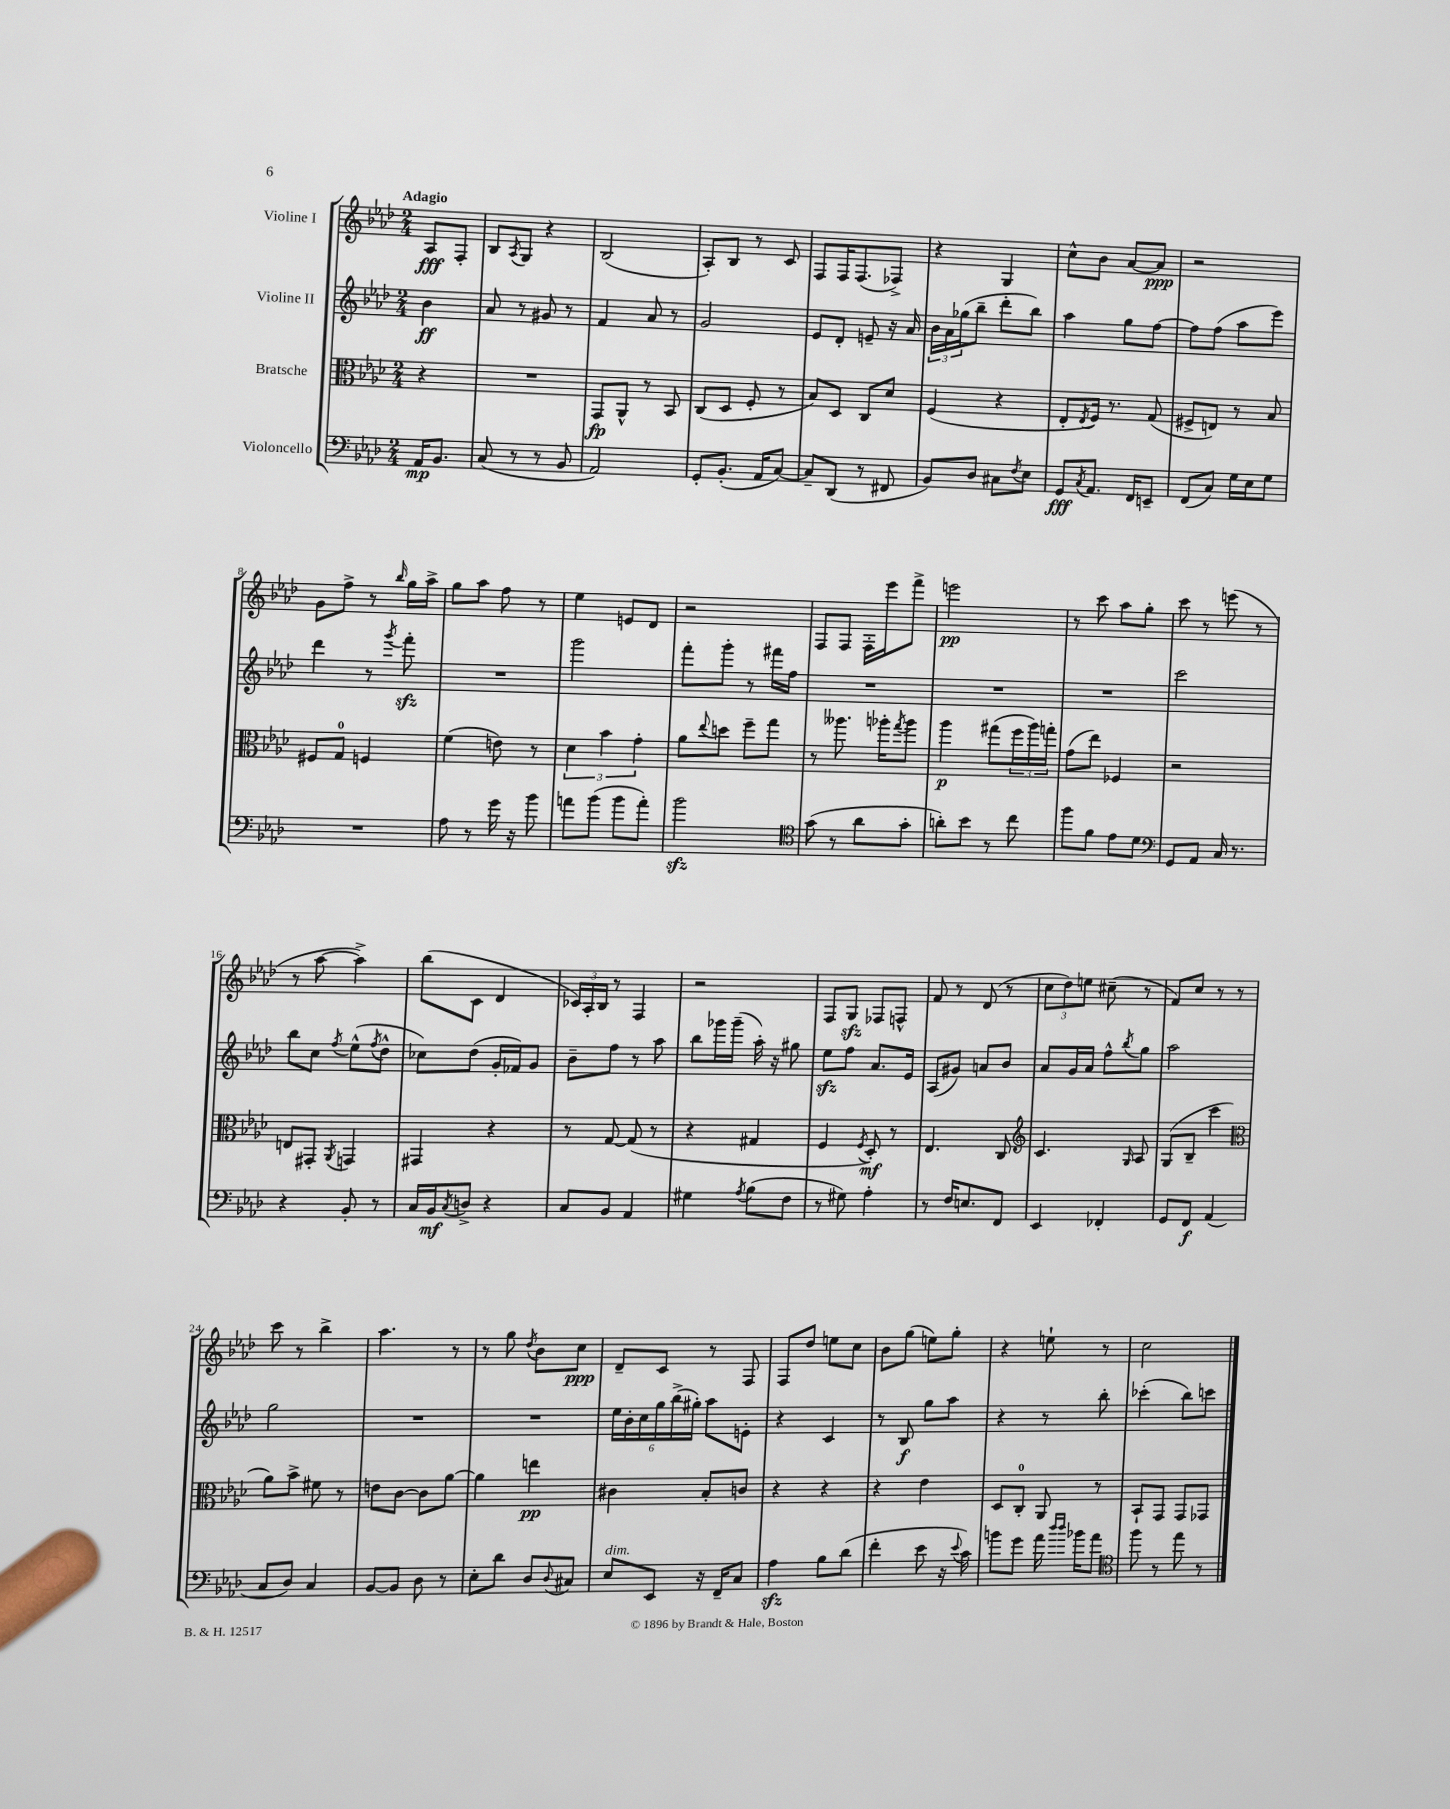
<<
\new StaffGroup <<
\new Staff = "s0" \with { instrumentName = "Violine I" } {
    \clef treble \key aes \major \numericTimeSignature \time 2/4 \partial 4 \tempo "Adagio"
    aes8\fff f8-. |
    bes8 \acciaccatura { aes8 } g8 r4 |
    bes2( |
    aes8-.) bes8 r8 c'8 |
    f8 f16 f8.( fes8->) |
    r4 g4 |
    c''8-^ bes'8 aes'8~ aes'8\ppp |
    r2 |
    g'8 f''8-> r8 \grace { bes''16 } g''16 aes''16-> |
    g''8 aes''8 f''8 r8 |
    ees''4 e'8 des'8 |
    r2 |
    f8 f8 f16-. ees'''16 f'''8-> |
    e'''2\pp |
    r8 c'''8 aes''8 g''8-. |
    c'''8 r8 e'''8( r8 |
    r8 aes''8~ aes''4->) |
    bes''8( c'8 des'4 |
    \tuplet 3/2 { ces'16) aes16-. bes16 } r8 f4 |
    r2 |
    f8 g8\sfz fes8 f8-^ |
    f'8 r8 des'8( r8 |
    \tuplet 3/2 { c''8 des''8) e''8 } cis''8--( r8 |
    f'8) c''8 r8 r8 |
    c'''8 r8 bes''4-> |
    aes''4. r8 |
    r8 g''8 \acciaccatura { des''8 } bes'8 c''8\ppp |
    des'8-- c'8 r8 f8 |
    f8 des''8 e''8 c''8 |
    bes'8 g''8( e''8) g''8-. |
    r4 e''8-! r8 |
    c''2 \bar "|." |
}
\new Staff = "s1" \with { instrumentName = "Violine II" } {
    \clef treble \key aes \major \numericTimeSignature \time 2/4 \partial 4
    bes'4\ff |
    aes'8 r8 gis'8 r8 |
    f'4 aes'8 r8 |
    g'2 |
    ees'8 des'8-. e'8-- r16 aes'16 |
    \tuplet 3/2 { bes'16 aes'16 ges''16( } bes''8-- des'''8-. bes''8) |
    aes''4 g''8 f''8~ |
    f''8 f''8( aes''8 ees'''8) |
    des'''4 r8 \acciaccatura { g'''8 } f'''8-.\sfz |
    R2 |
    g'''2 |
    f'''8-. g'''8-. r8 fis'''16 f''16 |
    R2 |
    R2 |
    R2 |
    c'''2 |
    bes''8 c''8 \acciaccatura { f''8 } ees''8-^( \acciaccatura { f''8 } des''8-^ |
    ces''8) des''8( g'16-. fes'16) g'8 |
    bes'8-- f''8 r8 aes''8 |
    bes''8 ges'''16 ges'''16--( aes''16-.) r16 gis''8 |
    ees''8\sfz f''8 aes'8. ees'16 |
    aes8( gis'8) a'8 bes'8 |
    aes'8 g'16 aes'16 f''8-^ \acciaccatura { bes''8 } g''8 |
    aes''2 |
    g''2 |
    R2 |
    R2 |
    \tuplet 6/4 { ees''16 bes'16-. c''16 g''16 bes''16->( gis''16-.) } aes''8 e'8-. |
    r4 c'4 |
    r8 bes8\f g''8 aes''8 |
    r4 r8 bes''8-. |
    ces'''4-.( bes''8) c'''8 \bar "|." |
}
\new Staff = "s2" \with { instrumentName = "Bratsche" } {
    \clef alto \key aes \major \numericTimeSignature \time 2/4 \partial 4
    r4 |
    R2 |
    g,8\fp aes,8-^ r8 bes,8 |
    c8( des8 f8-. r8 |
    bes8) des8 c8 des'8 |
    f4( r4 |
    ees8-. \acciaccatura { ees8 } f16) r8. g8( |
    fis8-> e8) r8 bes8 |
    fis8 g8-0 f4 |
    f'4( e'8) r8 |
    \tuplet 3/2 { des'4 bes'4 g'4-. } |
    aes'8 \appoggiatura { ees''8 } d''8 f''8-- g''8 |
    r8 aeses''8. aes''16-. \acciaccatura { g''8 } aes''8 |
    aes''4\p gis''8( \tuplet 3/2 { f''16 aes''16) g''16-. } |
    g'8( ees''8) fes4 |
    r2 |
    e8 gis,8-. \acciaccatura { aes,8 } g,4 |
    gis,4 r4 |
    r8 g8~ g8( r8 |
    r4 gis4 |
    f4 \acciaccatura { f8 } des8-.\mf) r8 |
    ees4. c8 |
    \clef treble c'4. \grace { g16 } aes8 |
    g8( bes8-- c'''4 |
    \clef alto aes'8) bes'8-> fis'8 r8 |
    e'8 c'8~ c'8 aes'8~ |
    aes'4 e''4\pp |
    cis'4 bes8-. c'8 |
    r4 r4 |
    r4 ees'4 |
    des8 c8-0-. aes,8 r8 |
    bes,8-! g,8 g,8 ges,8 \bar "|." |
}
\new Staff = "s3" \with { instrumentName = "Violoncello" } {
    \clef bass \key aes \major \numericTimeSignature \time 2/4 \partial 4
    aes,16\mp bes,8. |
    c8( r8 r8 bes,8 |
    aes,2) |
    g,8-. bes,8.-.( aes,16 c8~) |
    c8-- des,8( r8 fis,8 |
    bes,8) des8 cis8 \acciaccatura { f8 } ees8 |
    g,8\fff \acciaccatura { c8 } aes,8. f,16 e,8-- |
    f,8( c8) g16 ees16 g8 |
    R2 |
    aes8 r8 g'16 r16 bes'8 |
    a'8 bes'8( bes'8 a'8-.) |
    bes'2\sfz |
    \clef tenor g'8( r8 aes'8 g'8-. |
    a'8-.) bes'8 r8 c''8 |
    f''8 f'8 ees'8 des'8 |
    \clef bass g,8 aes,8 c16 r8. |
    r4 bes,8-. r8 |
    c16 bes,16\mf \acciaccatura { c8 } d8-> r4 |
    c8 bes,8 aes,4 |
    gis4 \acciaccatura { aes8 } bes8( f8 |
    r8 gis8) aes4-. |
    r8 f16 e8. f,8 |
    ees,4 fes,4-. |
    g,8 f,8\f aes,4( |
    c8 des8) c4 |
    bes,8~ bes,8 des8 r8 |
    ees8-. des'8 des8 \appoggiatura { des8 } cis8 |
    ees8^\markup { \italic "dim." } ees,8 r16 f,16-- c8 |
    aes4\sfz bes8 des'8( |
    f'4-. ees'8 r16 \appoggiatura { ees'8 } c'16) |
    b'8 g'8 aes'16 \grace { des''16 des''16 } bes'16 aes'8 |
    \clef tenor f''8 r8 ees''8 r8 \bar "|." |
}
>>
>>
